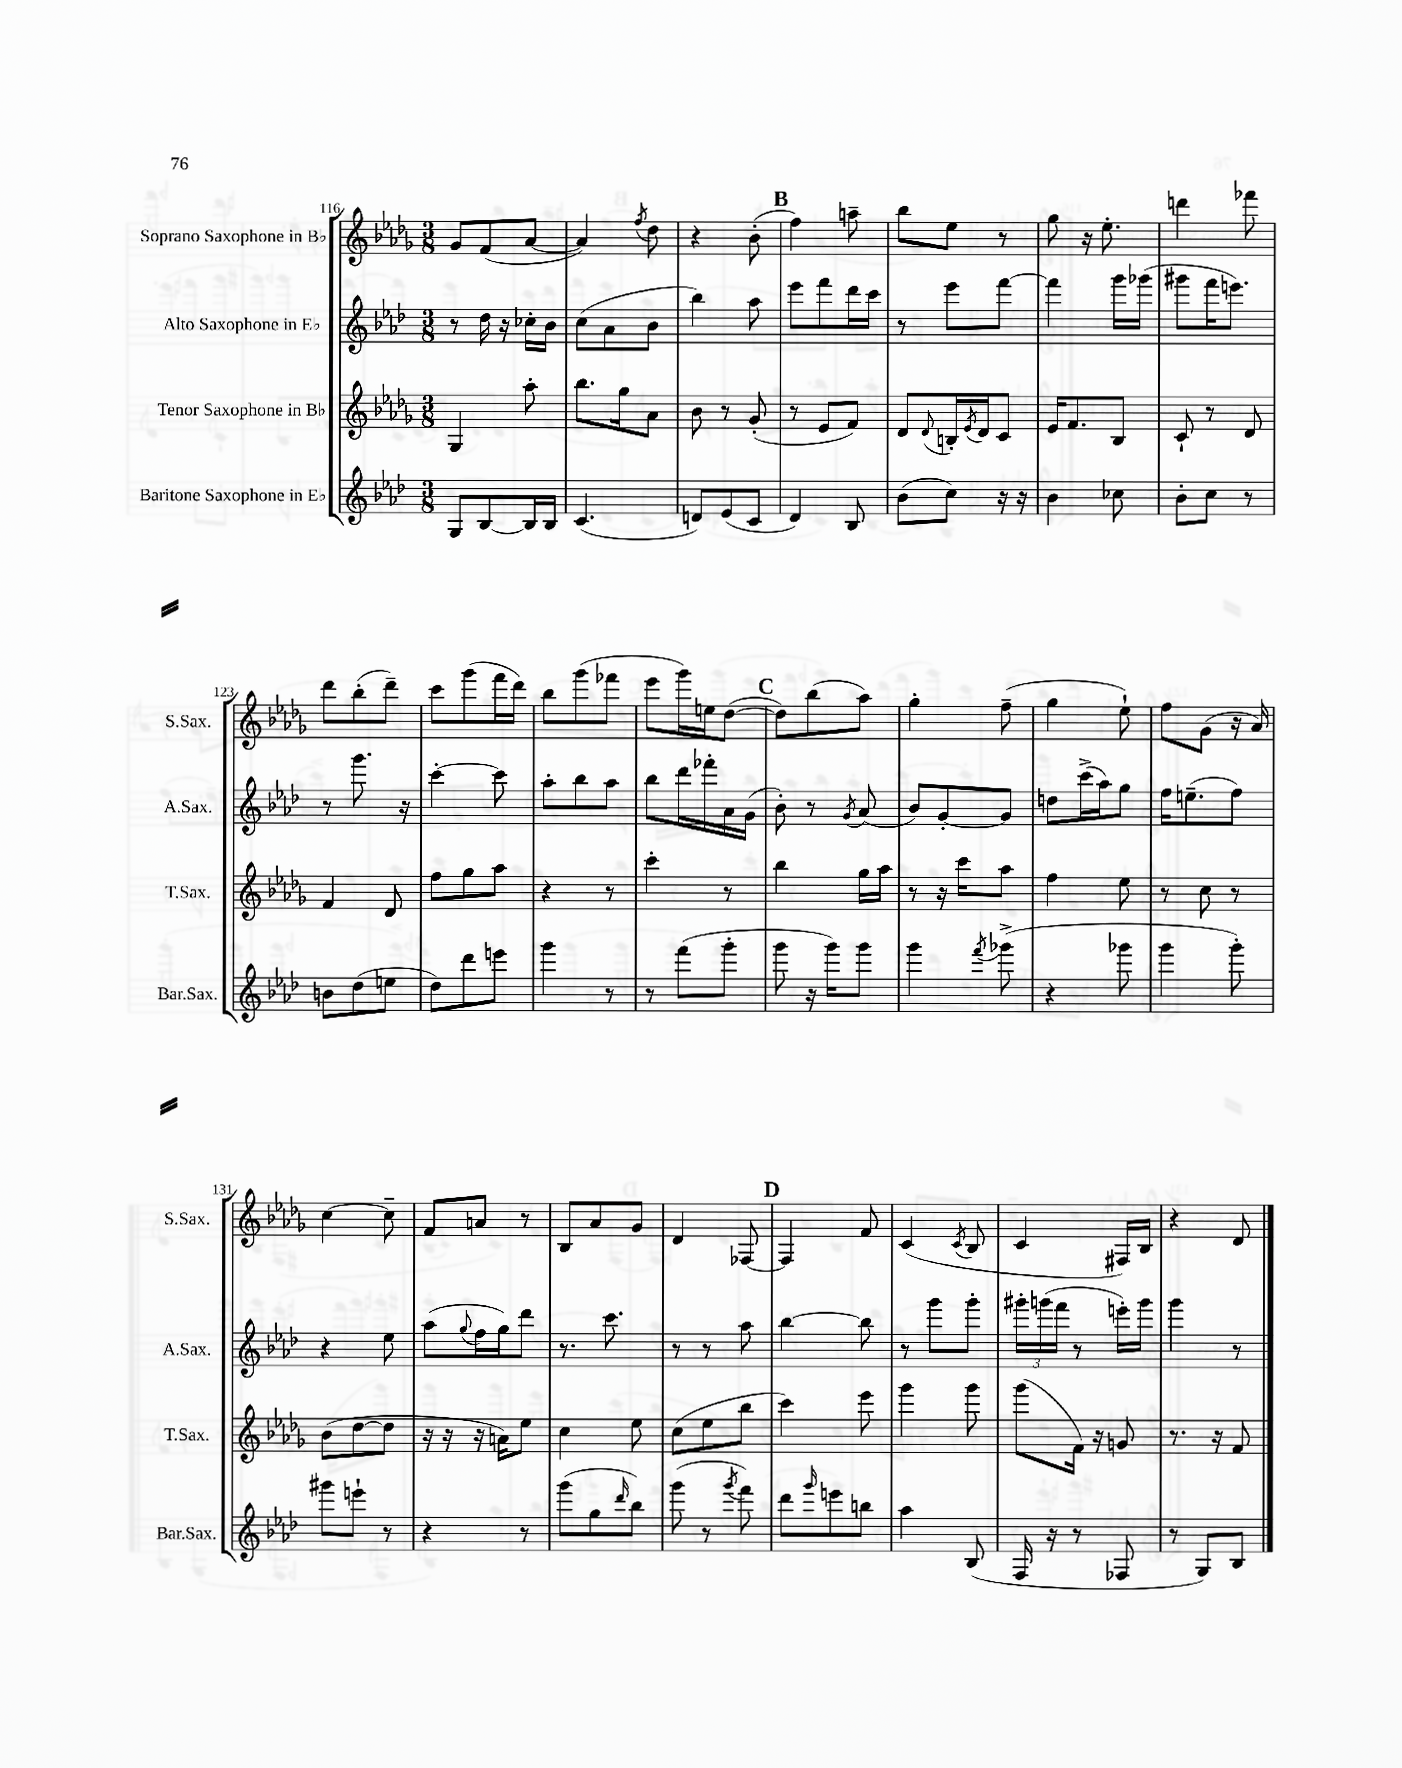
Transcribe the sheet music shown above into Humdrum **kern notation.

**kern	**kern	**kern	**kern
*staff4	*staff3	*staff2	*staff1
*clefG2	*clefG2	*clefG2	*clefG2
*k[b-e-a-d-]	*k[b-e-a-d-g-]	*k[b-e-a-d-]	*k[b-e-a-d-g-]
*M3/8	*M3/8	*M3/8	*M3/8
8G	4G-	8r	8g-
[8B-	.	16dd-	(8f
.	.	16r	.
16B-]	8aa-'	16cc-'	[8a-
16B-	.	16b-	.
=	=	=	=
(4.c	8.bb-	(8cc	4a-])
.	.	8a-	.
.	16gg-	.	.
.	.	.	8qff
.	8a-	8b-	8dd-
=	=	=	=
8d)	8b-	4bb-)	4r
(8e-	8r	.	.
8c	(8g-'	8aa-	(8b-'
=	=	=	=
4d-)	8r	8eee-	4ff)
.	8e-	8fff	.
8B-	8f)	16ddd-	8aa~
.	.	16ccc	.
=	=	=	=
(8b-	8d-	8r	8bb-
.	8qqd-	.	.
8cc)	16B'	8eee-	8ee-
.	8qe-	.	.
.	16d-	.	.
16r	8c	[8fff	8r
16r	.	.	.
=	=	=	=
4b-	16e-	4fff]	8gg-
.	8.f	.	.
.	.	.	16r
.	.	.	8.ee-'
8cc-	8B-	16ggg	.
.	.	(16ggg-	.
=	=	=	=
8b-'	8c`	8ggg#	4ddd
8cc	8r	16fff	.
.	.	8.eee)	.
8r	8d-	.	8fff-
=	=	=	=
8b	4f	8r	8ddd-
(8dd-	.	8.ggg	(8bb-'
8ee	8d-	.	8ddd-~)
.	.	16r	.
=	=	=	=
8dd-)	8ff	[4ccc'	8ccc
8ddd-	8gg-	.	(8ggg-
8eee	8aa-	8ccc]	16fff
.	.	.	16ddd-)
=	=	=	=
4ggg	4r	8aa-'	8bb-
.	.	8bb-	(8ggg-
8r	8r	8aa-	8fff-
=	=	=	=
8r	4ccc'	8bb-	8eee-
(8fff	.	16ddd-	16ggg-)
.	.	16fff-'	16ee
8ggg'	8r	16a-	([8dd-
.	.	(16g	.
=	=	=	=
8ggg	4bb-	8b-')	8dd-])
16r	.	8r	(8bb-
16ggg)	.	.	.
.	.	8qg	.
8ggg	16gg-	(8a-	8aa-)
.	16aa-	.	.
=	=	=	=
4ggg	8r	8b-)	4gg-'
.	16r	[8g'	.
.	16ccc	.	.
8qfff	.	.	.
(8ggg-^	8aa-	8g]	(8ff~
=	=	=	=
4r	4ff	8dd	4gg-
.	.	(16ccc^	.
.	.	16aa-)	.
8ggg-	8ee-	8gg	8ee-`)
=	=	=	=
4ggg	8r	16ff	8ff
.	.	(8.ee~	.
.	8cc	.	(8g-
8ggg')	8r	8ff)	16r
.	.	.	16a-)
=	=	=	=
8ggg#	(8b-	4r	[4cc
8eee`	[8dd-	.	.
8r	8dd-]	8ee-	8cc~]
=	=	=	=
4r	16r	(8aa-	8f
.	16r	.	.
.	.	8qqgg	.
.	16r	16ff	8a
.	16a)	16gg)	.
8r	8ee-	8ddd-	8r
=	=	=	=
(8ggg	4cc	8.r	8B-
8gg	.	.	8a-
.	.	8.ccc	.
16qqddd-	.	.	.
8bb-)	8ee-	.	8g-
=	=	=	=
(8ggg	(8cc	8r	4d-
8r	8ee-	8r	.
8qggg	.	.	.
8fff)	8bb-	8aa-	[8F-
=	=	=	=
8ddd-	4ccc)	[4bb-	4F-]
16qqggg	.	.	.
8eee	.	.	.
8bb	8eee-	8bb-]	8f
=	=	=	=
4aa-	4ggg-	8r	(4c
.	.	8ggg	.
.	.	.	8qc
(8B-	8ggg-	8ggg'	8B-
=	=	=	=
16F	(8ggg-	24ggg#'	4c
.	.	(24ggg	.
16r	.	.	.
.	.	24fff	.
8r	16f)	8r	.
.	16r	.	.
8F-	8g	16eee')	16F#)
.	.	16ggg	16B-
=	=	=	=
8r	8.r	4ggg	4r
8G)	.	.	.
.	16r	.	.
8B-	8f	8r	8d-
==	==	==	==
*-	*-	*-	*-
